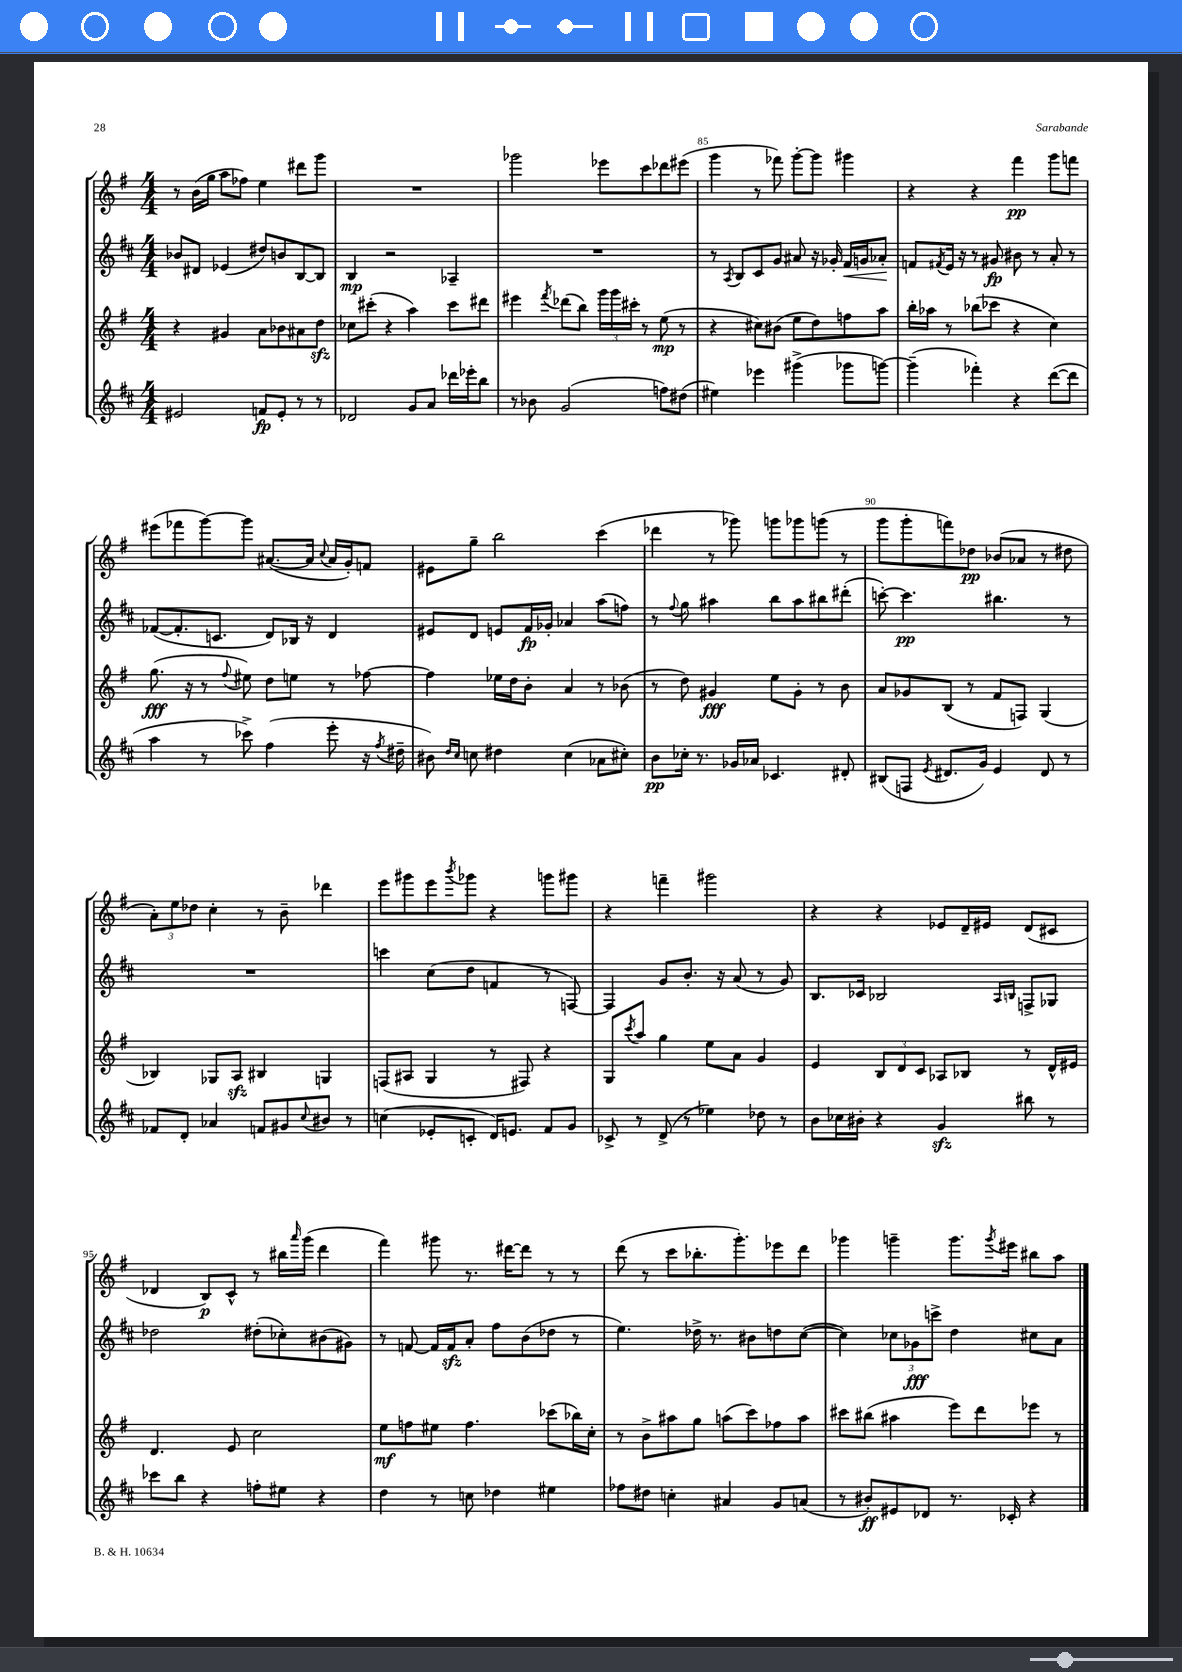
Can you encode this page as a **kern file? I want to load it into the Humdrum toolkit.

**kern	**kern	**kern	**kern
*staff4	*staff3	*staff2	*staff1
*clefG2	*clefG2	*clefG2	*clefG2
*k[f#c#]	*k[f#]	*k[f#c#]	*k[f#]
*M4/4	*M4/4	*M4/4	*M4/4
2e#	4r	8b-	8r
.	.	8d#	(16b
.	.	.	16gg
.	4g#	(4e-	8aa
.	.	.	8ff-)
8f	8a	8dd#)	4ee
8e#'	8b-	8b	.
8r	8a#	[8B	8ddd#
8r	8dd	8B]	8ggg
=	=	=	=
2d-	8cc-	4B	1r
.	(8ccc#'	.	.
.	4r	2r	.
8g	4aa)	.	.
8a	.	.	.
16ddd-	8ccc#	4A-~	.
16eee-'	.	.	.
8bb	8ddd#	.	.
=	=	=	=
8r	4eee#	1r	2ggg-
8b-	.	.	.
.	8qfff#	.	.
(2g	(8ddd-	.	.
.	8bb)	.	.
.	24ggg	.	8eee-
.	24ggg	.	.
.	24ccc#'	.	.
.	8r	.	8ccc
8ff)	(8ee	.	8ddd-
(8dd#	8r	.	(8eee#
=	=	=	=
4ee#)	4r	8r	4ggg
.	.	8qA	.
.	.	8B	.
4eee-	8cc#)	8c#	8r
.	(8b#	8g	8fff-)
(4ggg#^	8ee	8a#	[8ggg'
.	8dd)	16r	8ggg]
.	.	16g-'	.
8ggg-	8ff	16f#	4ggg#
.	.	16g	.
[8ggg)	8aa	8a-'	.
=	=	=	=
(4ggg~]	16bb'	8f	4r
.	16aa-	.	.
.	.	8qf#	.
.	8r	16e	.
.	.	16r	.
4fff-')	(8bb-	8r	4r
.	8ccc-	8g#	.
4r	4r	8b#	4fff#
.	.	8r	.
([8ddd	4cc)	8a'	8ggg
8ddd]	.	8r	8fff
=	=	=	=
4aa	(8.gg	([8f-	(8eee#
.	.	8.f-']	8fff-
.	16r	.	.
8r	8r	.	[8ggg)
.	.	8.c	.
.	8qqff#	.	.
8ccc-^)	8ee#)	.	8ggg]
(4ff#	8dd	8d)	([8.a#
.	8ee	16B-	.
.	.	16r	16a#]
.	.	.	8qqcc
8eee'	8r	4d	16a#
.	.	.	16g')
16r	[8ff-	.	8f
8qff#	.	.	.
16dd#~	.	.	.
=	=	=	=
8b#)	4ff-]	8e#	8e#
16qqdd	.	.	.
16qqcc#	.	.	.
8cc	.	8d	8gg~
4dd#	16ee-	8e	2bb
.	16dd	.	.
.	8b'	16f#	.
.	.	16g-'	.
(4cc	4a	4a-	.
8a-	8r	(8aa	(4ccc
8cc#')	(8b-	8ff)	.
=	=	=	=
8b	8r	8r	4ddd-
.	.	8qqff#	.
16cc-'	8dd)	8gg	.
8.r	.	.	.
.	4g#	4aa#	8r
16g-	.	.	8ggg-)
16a-	.	.	.
4.c-	8ee	8bb	8ggg
.	8g#'	8aa#	8ggg-
.	8r	8bb#	(8ggg
8d#'	8b	(8ddd#'	8r
=	=	=	=
(8B#	8a	[8ccc')	8ggg
8F	8g-	4.ccc]	8ggg'
8qe	.	.	.
8.d#	(8B	.	8fff)
.	8r	.	8dd-
16g)	.	.	.
4e	8f#	4.bb#	(8b-
.	8F)	.	8a-
8d#	(4G	.	8r
8r	.	8r	8dd#
=	=	=	=
8f-	4B-)	1r	12a')
.	.	.	12ee
8d'	.	.	.
.	.	.	12dd-
4a-	8G-	.	4cc'
.	8A	.	.
8f	4B#	.	8r
8g#	.	.	8b~
8qqcc#	.	.	.
8b#	4G	.	4ddd-
8r	.	.	.
=	=	=	=
(4cc	(8F	4ccc	8eee
.	8A#	.	8ggg#
8e-'	4G	(8cc#	8eee
.	.	.	8qbbb
8c'	.	8dd	8ggg-
16d)	8r	4f	4r
8.e	.	.	.
.	8F#)	.	.
8f#	4r	8r	8ggg
8g	.	[8F)	8ggg#
=	=	=	=
8c-^	8G	4F]	4r
.	8qccc	.	.
8r	8aa	.	.
(8d^	4gg	8g	4fff~
8r	.	8.b'	.
4ee-)	8ee	.	2ggg#
.	.	16r	.
.	8a	(8a	.
8dd-	4g	8r	.
8r	.	8g)	.
=	=	=	=
8b	4e	8.B	4r
16cc-	.	.	.
16b#'	.	16c-	.
4r	12B	2B-	4r
.	12d	.	.
.	12c	.	.
4g	8A-	.	8e-
.	8B-	.	16d~
.	.	.	16e#
.	.	16qqA	.
.	.	16qqB	.
8bb#	8r	8F^	(8d
8r	16d^^	8G-	8c#
.	16e#	.	.
=	=	=	=
8ccc-	4.d	2dd-	4d-
8bb	.	.	.
4r	.	.	8B)
.	8e	.	8c^^
8ff'	2cc	(8dd#'	8r
8ee#	.	8cc-')	16bb#
.	.	.	16qqaaa
.	.	.	(16ggg
4r	.	(8b#	4ddd
.	.	8g#)	.
=	=	=	=
4dd	8ee	8r	4fff#)
.	8ff	[8f	.
8r	8ee#	16f]	8ggg#
.	.	16f	.
8cc	4.ff	8a'	8.r
4dd-	.	8ff#	.
.	.	.	[16ddd#
.	.	(8b	8ddd#]
4ee#	(8ccc-	8dd-	8r
.	16bb-)	8r	8r
.	16cc'	.	.
=	=	=	=
8ff-	8r	4.ee)	(8ddd
8dd#	8b^	.	8r
4cc'	8aa#	.	8ccc
.	8gg	16dd-^	8.bb-'
.	.	8.r	.
4a#	(8aa	.	.
.	.	.	8.ggg')
.	8ccc)	8b#	.
8g	8ff-	8dd	8eee-
(8a	8aa	([8cc#	8ddd
=	=	=	=
8r	8ccc#	4cc#])	4ggg-
8b#')	(8bb#	.	.
8e#	4aa#	12cc-	4ggg~
.	.	12g-	.
8d-	.	.	.
.	.	12ccc^	.
8.r	8eee)	4dd	8.ggg
.	8ddd	.	.
.	.	.	8qggg
16c-'	.	.	16eee#
4r	8eee-	8cc#	8bb#
.	8r	8a	8aa
==	==	==	==
*-	*-	*-	*-
